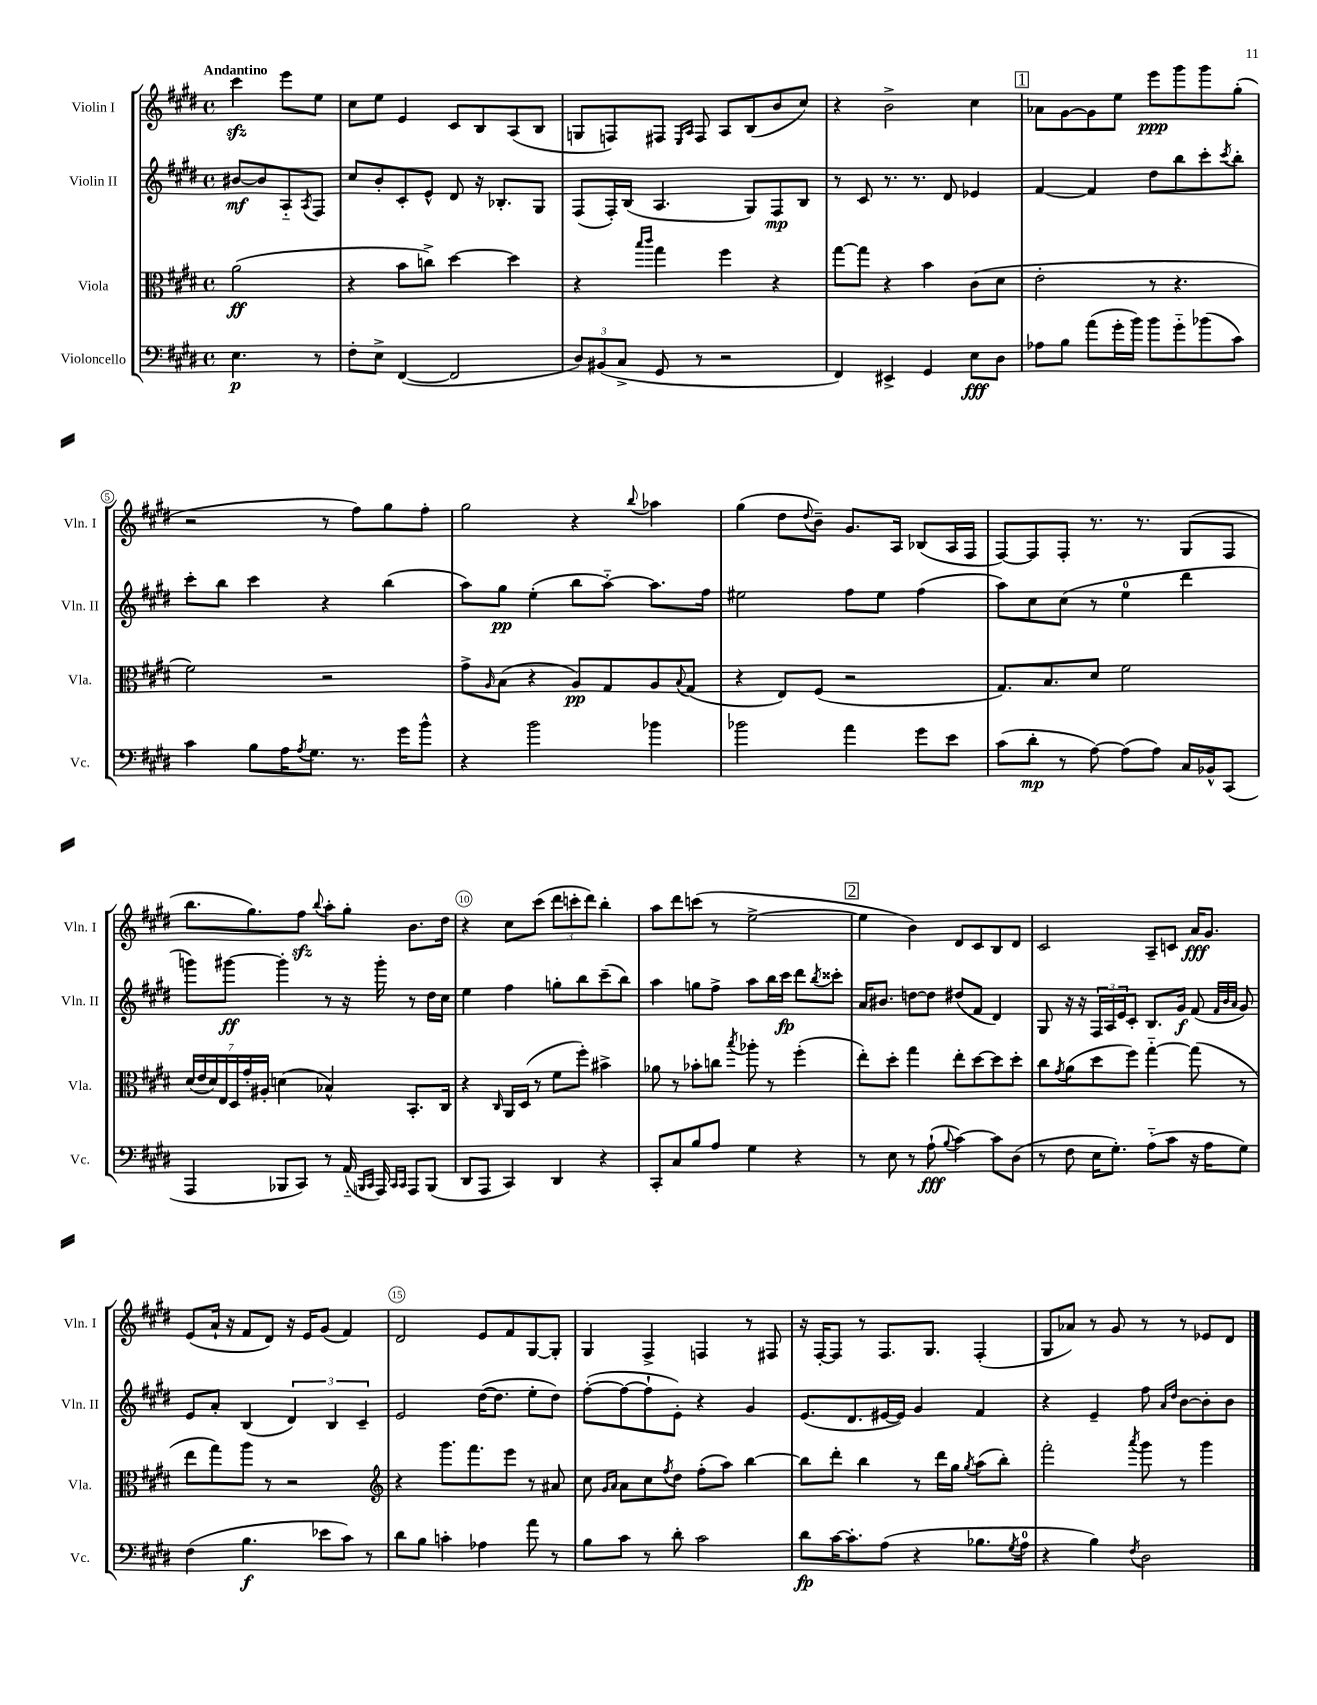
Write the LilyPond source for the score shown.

<<
\new StaffGroup <<
\new Staff = "s0" \with { instrumentName = "Violin I" shortInstrumentName = "Vln. I" } {
    \clef treble \key e \major \defaultTimeSignature \time 4/4 \partial 2 \tempo "Andantino"
    cis'''4\sfz e'''8 e''8 |
    cis''8 e''8 e'4 cis'8 b8 a8( b8 |
    g8 f8) fis8 \grace { e16 a16 } fis8 a8 b8( b'8 cis''8) |
    r4 b'2-> cis''4 |
    \mark \markup { \box "1" } aes'8 gis'8~ gis'8 e''8 e'''8\ppp gis'''8 gis'''8 gis''8-.( |
    r2 r8 fis''8) gis''8 fis''8-. |
    gis''2 r4 \appoggiatura { b''8 } aes''4 |
    gis''4( dis''8 \appoggiatura { dis''8 } b'8--) gis'8. a16 bes8( a16 fis16 |
    fis8~) fis8 fis8-. r8. r8. gis8( fis8 |
    b''8. gis''8.) fis''8\sfz \appoggiatura { b''8 } a''8-. gis''8-. b'8. dis''16 |
    r4 cis''8 cis'''8( \tuplet 3/2 { dis'''8 c'''8-. dis'''8) } b''4-. |
    a''8 dis'''8 c'''8( r8 e''2~-> |
    \mark \markup { \box "2" } e''4 b'4) dis'8 cis'8 b8 dis'8 |
    cis'2 a8-- c'8 a'16\fff gis'8. |
    e'8( a'16-! r16 fis'8 dis'8) r16 e'16 gis'8( fis'4) |
    dis'2 e'8 fis'8 gis8~ gis8-. |
    gis4 fis4-> f4 r8 fis8 |
    r16 fis16~-. fis8 r8 fis8. gis8. fis4-.( |
    gis8 aes'8) r8 gis'8 r8 r8 ees'8 dis'8 \bar "|." |
}
\new Staff = "s1" \with { instrumentName = "Violin II" shortInstrumentName = "Vln. II" } {
    \clef treble \key e \major \defaultTimeSignature \time 4/4 \partial 2
    bis'8~\mf bis'8 a8-_ \acciaccatura { a8 } fis8 |
    cis''8 b'8-. cis'8-. e'8-^ dis'8 r16 bes8.-. gis8 |
    fis8( fis16-.) b16( a4. gis8) fis8\mp b8 |
    r8 cis'8 r8. r8. dis'8 ees'4 |
    \mark \markup { \box "1" } fis'4~ fis'4 dis''8 b''8 cis'''8-. \acciaccatura { cis'''8 } b''8-. |
    cis'''8-. b''8 cis'''4 r4 b''4( |
    a''8) gis''8\pp e''4-.( b''8 a''8~-_) a''8. fis''16 |
    eis''2 fis''8 eis''8 fis''4( |
    a''8) cis''8 cis''8( r8 e''4-0 dis'''4 |
    g'''8) gis'''8~\ff gis'''4-. r8 r16 gis'''16-. r8 dis''16 cis''16 |
    e''4 fis''4 g''8-. b''8 cis'''8--( b''8) |
    a''4 g''8 fis''8-> a''8 b''16 cis'''16\fp dis'''8 \acciaccatura { b''8 } cisis'''8-. |
    \mark \markup { \box "2" } a'16 bis'8. d''8~ d''8 dis''8( fis'8 dis'4) |
    gis8 r16 r16 \tuplet 3/2 { fis16 a16 e'16 } cis'8-. b8. gis'16\f fis'8( \grace { fis'32 b'32 a'32 } gis'8) |
    e'8 a'8-. b4( \tuplet 3/2 { dis'4) b4 cis'4-- } |
    e'2 dis''16~( dis''8. e''8-. dis''8) |
    fis''8~-.( fis''8~ fis''8-! e'8-.) r4 gis'4 |
    e'8.( dis'8. eis'16~ eis'16) gis'4 fis'4 |
    r4 e'4-- fis''8 \grace { a'16 dis''16 } b'8~ b'8-. b'8 \bar "|." |
}
\new Staff = "s2" \with { instrumentName = "Viola" shortInstrumentName = "Vla." } {
    \clef alto \key e \major \defaultTimeSignature \time 4/4 \partial 2
    a'2\ff( |
    r4 b'8 c''8->) dis''4~ dis''4 |
    r4 \grace { b''16 cis'''16 } gis''4 fis''4 r4 |
    gis''8~ gis''8 r4 b'4 cis'8( dis'8 |
    \mark \markup { \box "1" } e'2-. r8 r4. |
    fis'2) r2 |
    gis'8-> \grace { a16 } b8( r4 a8\pp) gis8 a8 \appoggiatura { b8 } gis8( |
    r4 e8) fis8( r2 |
    gis8.) b8. dis'8 fis'2 |
    \tuplet 7/4 { dis'16( e'16 dis'16) e16 dis16 gis'16-. ais16-. } d'4( bes4-^) b,8.-. cis16 |
    r4 \grace { cis16 } a,16 dis16( r8 fis'8 fis''8-.) bis'4-> |
    aes'8 r8 bes'8-. c''8 \acciaccatura { b''8 } aes''8-. r8 fis''4-.( |
    \mark \markup { \box "2" } e''8-.) dis''8-. gis''4 e''8-. dis''8~ dis''8 dis''8-. |
    cis''8 \acciaccatura { gis'8 } a'8( dis''8 fis''8) gis''4~-_ gis''8( r8 |
    e''8 gis''8) a''8 r8 r2 |
    \clef treble r4 gis'''8. fis'''8. e'''8 r8 ais'8 |
    cis''8 \grace { gis'16 a'16 } a'8 cis''8 \acciaccatura { fis''8 } dis''8 fis''8-.( a''8) b''4~ |
    b''8 dis'''8-. b''4 r8 dis'''16 gis''16 \acciaccatura { gis''8 } a''8( b''8-.) |
    fis'''2-. \acciaccatura { a'''8 } gis'''8 r8 gis'''4 \bar "|." |
}
\new Staff = "s3" \with { instrumentName = "Violoncello" shortInstrumentName = "Vc." } {
    \clef bass \key e \major \defaultTimeSignature \time 4/4 \partial 2
    e4.\p r8 |
    fis8-. e8-> fis,4~( fis,2 |
    \tuplet 3/2 { dis8) bis,8( cis8-> } gis,8 r8 r2 |
    fis,4) eis,4-> gis,4 e8\fff dis8 |
    \mark \markup { \box "1" } aes8 b8 a'8( gis'16-. b'16) b'8 gis'8-_ bes'8( cis'8) |
    cis'4 b8 a16 \acciaccatura { a8 } gis8. r8. gis'16 b'8-^ |
    r4 b'2 bes'4 |
    bes'2 a'4 gis'8 e'8 |
    cis'8( dis'8-.\mp r8 a8~) a8( a8) cis16 bes,16-^ cis,8( |
    a,,4 bes,,8 cis,8) r8 a,16-_( \grace { b,,16 cis,16 } a,,16) \grace { cis,16 cis,16 } a,,8 b,,8( |
    dis,8 a,,8 cis,4) dis,4 r4 |
    cis,8-. cis8 b8 a8 gis4 r4 |
    \mark \markup { \box "2" } r8 e8 r8 a8-!\fff( \appoggiatura { b8 } cis'4~) cis'8 dis8( |
    r8 fis8 e16 gis8.-.) a8-_( cis'8 r16 a16 gis8) |
    fis4( b4.\f ees'8 cis'8) r8 |
    dis'8 b8 c'4-. aes4 a'8 r8 |
    b8 cis'8 r8 dis'8-. cis'2 |
    dis'8\fp cis'16~ cis'8.-. a8( r4 bes8. \acciaccatura { gis8 } a16-0 |
    r4 b4) \acciaccatura { fis8 } dis2 \bar "|." |
}
>>
>>
\layout { \context { \Score \override BarNumber.break-visibility = ##(#f #t #t) barNumberVisibility = #(every-nth-bar-number-visible 5) \override BarNumber.stencil = #(make-stencil-circler 0.1 0.3 ly:text-interface::print) } }
